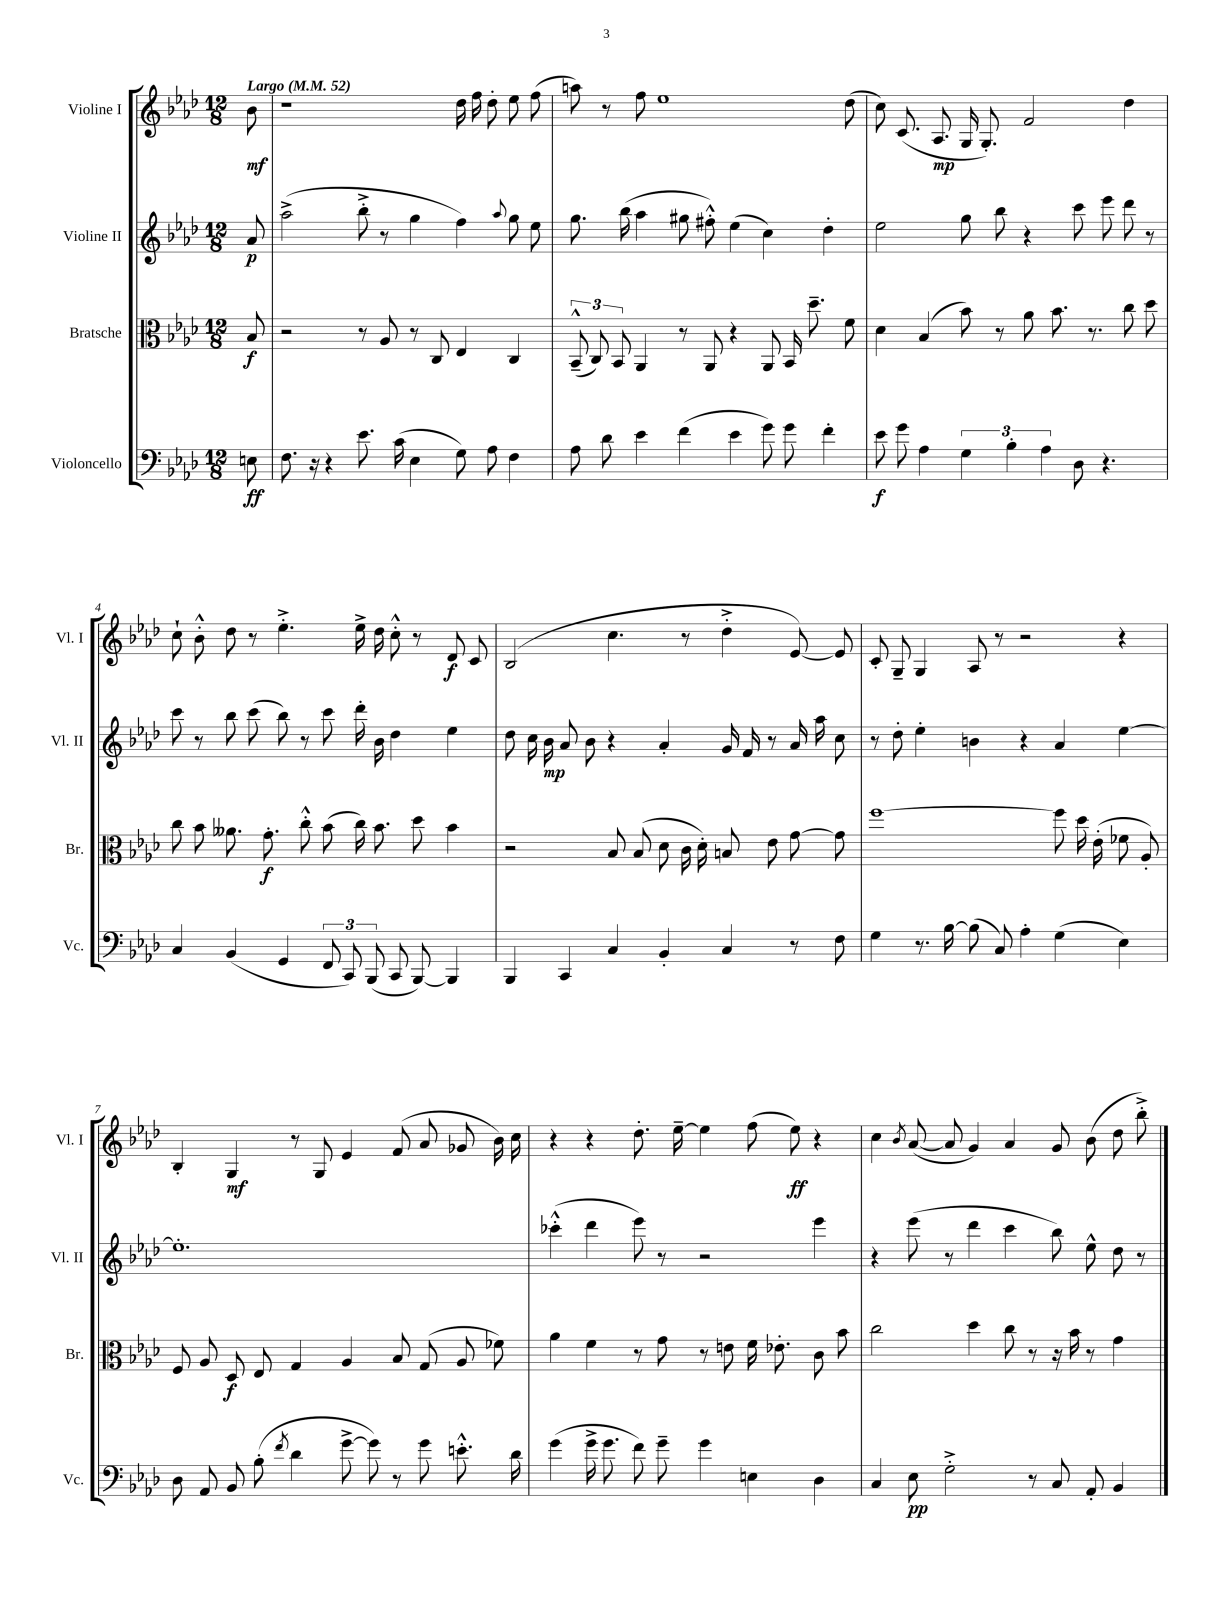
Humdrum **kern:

**kern	**dynam	**kern	**dynam	**kern	**dynam	**kern	**dynam
*part4	*part4	*part3	*part3	*part2	*part2	*part1	*part1
*staff4	*staff4	*staff3	*staff3	*staff2	*staff2	*staff1	*staff1
*I"Violoncello	*	*I"Bratsche	*	*I"Violine II	*	*I"Violine I	*
*I'Vc.	*	*I'Br.	*	*I'Vl. II	*	*I'Vl. I	*
*clefF4	*	*clefC3	*	*clefG2	*	*clefG2	*
*k[b-e-a-d-]	*	*k[b-e-a-d-]	*	*k[b-e-a-d-]	*	*k[b-e-a-d-]	*
*M12/8	*	*M12/8	*	*M12/8	*	*M12/8	*
*MM52	*	*MM52	*	*MM52	*	*MM52	*
=	=	=	=	=	=	=	=
!	!	!	!	!	!	!LO:TX:a:B:t=Largo	!
8En\	ff	8B-/	f	8a-/	p	8b-\	mf
=1	=1	=1	=1	=1	=1	=1	=1
8.F\	.	2r	.	(2aa-^\	.	1r	.
16r	.	.	.	.	.	.	.
4r	.	.	.	.	.	.	.
8.e-\	.	8r	.	8bb-'^\	.	.	.
.	.	8A-/	.	8r	.	.	.
(16c\	.	.	.	.	.	.	.
4E-\	.	8r	.	4gg\	.	.	.
.	.	8C/	.	.	.	.	.
8G\)	.	4E-/	.	4ff\)	.	16dd-\	.
.	.	.	.	.	.	16ff\	.
8A-\	.	.	.	.	.	8dd-'\	.
.	.	.	.	8qqaa-/	.	.	.
4F\	.	4C/	.	8gg\	.	8ee-\	.
.	.	.	.	8ee-\	.	(8ff\	.
=2	=2	=2	=2	=2	=2	=2	=2
8A-\	.	(12BB-~^^/	.	8.gg\	.	8aan\)	.
.	.	12C/)	.	.	.	.	.
8d-\	.	.	.	.	.	8r	.
.	.	12BB-/	.	.	.	.	.
.	.	.	.	(16bb-\	.	.	.
4e-\	.	4AA-/	.	4aa-\	.	8ff\	.
.	.	.	.	.	.	1ee-	.
(4f\	.	8r	.	8gg#X\	.	.	.
.	.	8AA-/	.	8ff#X'^^\)	.	.	.
4e-\	.	4r	.	(4ee-\	.	.	.
8g\)	.	8AA-/	.	4cc\)	.	.	.
8g\	.	16BB-/	.	.	.	.	.
.	.	8.dd-~\	.	.	.	.	.
4f'\	.	.	.	4dd-'\	.	.	.
.	.	8f\	.	.	.	(8dd-\	.
=3	=3	=3	=3	=3	=3	=3	=3
8e-\	f	4d-\	.	2ee-\	.	8cc\)	.
8g\	.	.	.	.	.	(8.c/	.
4A-\	.	(4B-/	.	.	.	.	.
.	.	.	.	.	.	8.A-/	mp
6G\	.	8b-\)	.	8gg\	.	16G/	.
.	.	.	.	.	.	8.G'/)	.
.	.	8r	.	8bb-\	.	.	.
6B-'\	.	.	.	.	.	.	.
.	.	8a-\	.	4r	.	2f/	.
6A-\	.	.	.	.	.	.	.
.	.	8.b-\	.	.	.	.	.
8D-\	.	.	.	8ccc\	.	.	.
.	.	8.r	.	.	.	.	.
4.r	.	.	.	8eee-\	.	.	.
.	.	8cc\	.	8ddd-\	.	4dd-\	.
.	.	8dd-\	.	8r	.	.	.
!!LO:LB:g=z
=4	=4	=4	=4	=4	=4	=4	=4
4C/	.	8cc\	.	8ccc\	.	8cc`\	.
.	.	8b-\	.	8r	.	8b-'^^\	.
(4BB-/	.	8.a--X\	.	8bb-\	.	8dd-\	.
.	.	.	.	(8ccc\	.	8r	.
.	.	8.g'\	f	.	.	.	.
4GG/	.	.	.	8bb-\)	.	4.ee-'^\	.
.	.	8cc'^^\	.	8r	.	.	.
12FF/	.	(8b-\	.	8ccc\	.	.	.
12CC/)	.	.	.	.	.	.	.
.	.	16cc\)	.	16ddd-'\	.	16ee-^\	.
(12BBB-/	.	.	.	.	.	.	.
.	.	8.b-\	.	16b-\	.	16dd-\	.
8CC/	.	.	.	4dd-\	.	8cc'^^\	.
[8BBB-/)	.	8dd-\	.	.	.	8r	.
4BBB-/]	.	4b-\	.	4ee-\	.	8d-/	f
.	.	.	.	.	.	8c/	.
=5	=5	=5	=5	=5	=5	=5	=5
4BBB-/	.	2r	.	8dd-\	.	(2B-/	.
.	.	.	.	16cc\	.	.	.
.	.	.	.	16b-\	mp	.	.
4CC/	.	.	.	8a-/	.	.	.
.	.	.	.	8b-\	.	.	.
4C/	.	8B-/	.	4r	.	4.cc\	.
.	.	(8B-/	.	.	.	.	.
4BB-'/	.	8d-\	.	4a-'/	.	.	.
.	.	16c\	.	.	.	8r	.
.	.	16d-'\)	.	.	.	.	.
4C/	.	8Bn/	.	16g/	.	4dd-'^\	.
.	.	.	.	16f/	.	.	.
.	.	8e-\	.	8r	.	.	.
8r	.	[8g\	.	16a-/	.	[8e-/)	.
.	.	.	.	16aa-\	.	.	.
8F\	.	8g\]	.	8cc\	.	8e-/]	.
=6	=6	=6	=6	=6	=6	=6	=6
4G\	.	[1ff	.	8r	.	8c'/	.
.	.	.	.	8dd-'\	.	8G~/	.
8.r	.	.	.	4ee-'\	.	4G/	.
[16B-\	.	.	.	.	.	.	.
(8B-\]	.	.	.	4bn\	.	8A-/	.
8C/)	.	.	.	.	.	8r	.
4A-'\	.	.	.	4r	.	2r	.
(4G\	.	8ff\]	.	4a-/	.	.	.
.	.	16dd-\	.	.	.	.	.
.	.	(16e-'\	.	.	.	.	.
4E-\)	.	8f-X\	.	[4ee-\	.	4r	.
.	.	8A-'/)	.	.	.	.	.
!!LO:LB:g=z
=7	=7	=7	=7	=7	=7	=7	=7
8D-\	.	8F/	.	1.ee-']	.	4B-'/	.
8AA-/	.	8A-/	.	.	.	.	.
8BB-/	.	8D-/	f	.	.	4G/	mf
(8B-'\	.	8E-/	.	.	.	.	.
8qf/	.	.	.	.	.	.	.
4d-\	.	4G/	.	.	.	8r	.
.	.	.	.	.	.	8G/	.
[8g^\	.	4A-/	.	.	.	4e-/	.
8g\])	.	.	.	.	.	.	.
8r	.	8B-/	.	.	.	(8f/	.
8g\	.	(8G/	.	.	.	8a-/	.
8.en'^^\	.	8A-/	.	.	.	8g-X/	.
.	.	8f-X\)	.	.	.	16b-\)	.
16d-\	.	.	.	.	.	16cc\	.
=8	=8	=8	=8	=8	=8	=8	=8
(4g\	.	4a-\	.	(4ccc-X'^^\	.	4r	.
16g^\	.	4f\	.	4ddd-\	.	4r	.
8.g\	.	.	.	.	.	.	.
8f\)	.	8r	.	8eee-\)	.	8.dd-'\	.
8g~\	.	8g\	.	8r	.	.	.
.	.	.	.	.	.	[16ee-~\	.
4g\	.	8r	.	2r	.	4ee-\]	.
.	.	8en\	.	.	.	.	.
4En\	.	16f\	.	.	.	(8ff\	.
.	.	8.e-X'\	.	.	.	.	.
.	.	.	.	.	.	8ee-\)	ff
4D-\	.	8c\	.	4eee-\	.	4r	.
.	.	8b-\	.	.	.	.	.
=9	=9	=9	=9	=9	=9	=9	=9
4C/	.	2cc\	.	4r	.	4cc\	.
.	.	.	.	.	.	8qb-/	.
8E-\	pp	.	.	(8eee-\	.	([8a-/	.
2G'^\	.	.	.	8r	.	8a-/]	.
.	.	4dd-\	.	4ddd-\	.	4g/)	.
.	.	8cc\	.	4ccc\	.	4a-/	.
8r	.	8r	.	.	.	.	.
8C/	.	16r	.	8bb-\)	.	8g/	.
.	.	16b-\	.	.	.	.	.
8AA-'/	.	8r	.	8ee-^^\	.	(8b-\	.
4BB-/	.	4g\	.	8dd-\	.	8dd-\	.
.	.	.	.	8r	.	8bb-'^\)	.
==	==	==	==	==	==	==	==
*-	*-	*-	*-	*-	*-	*-	*-
